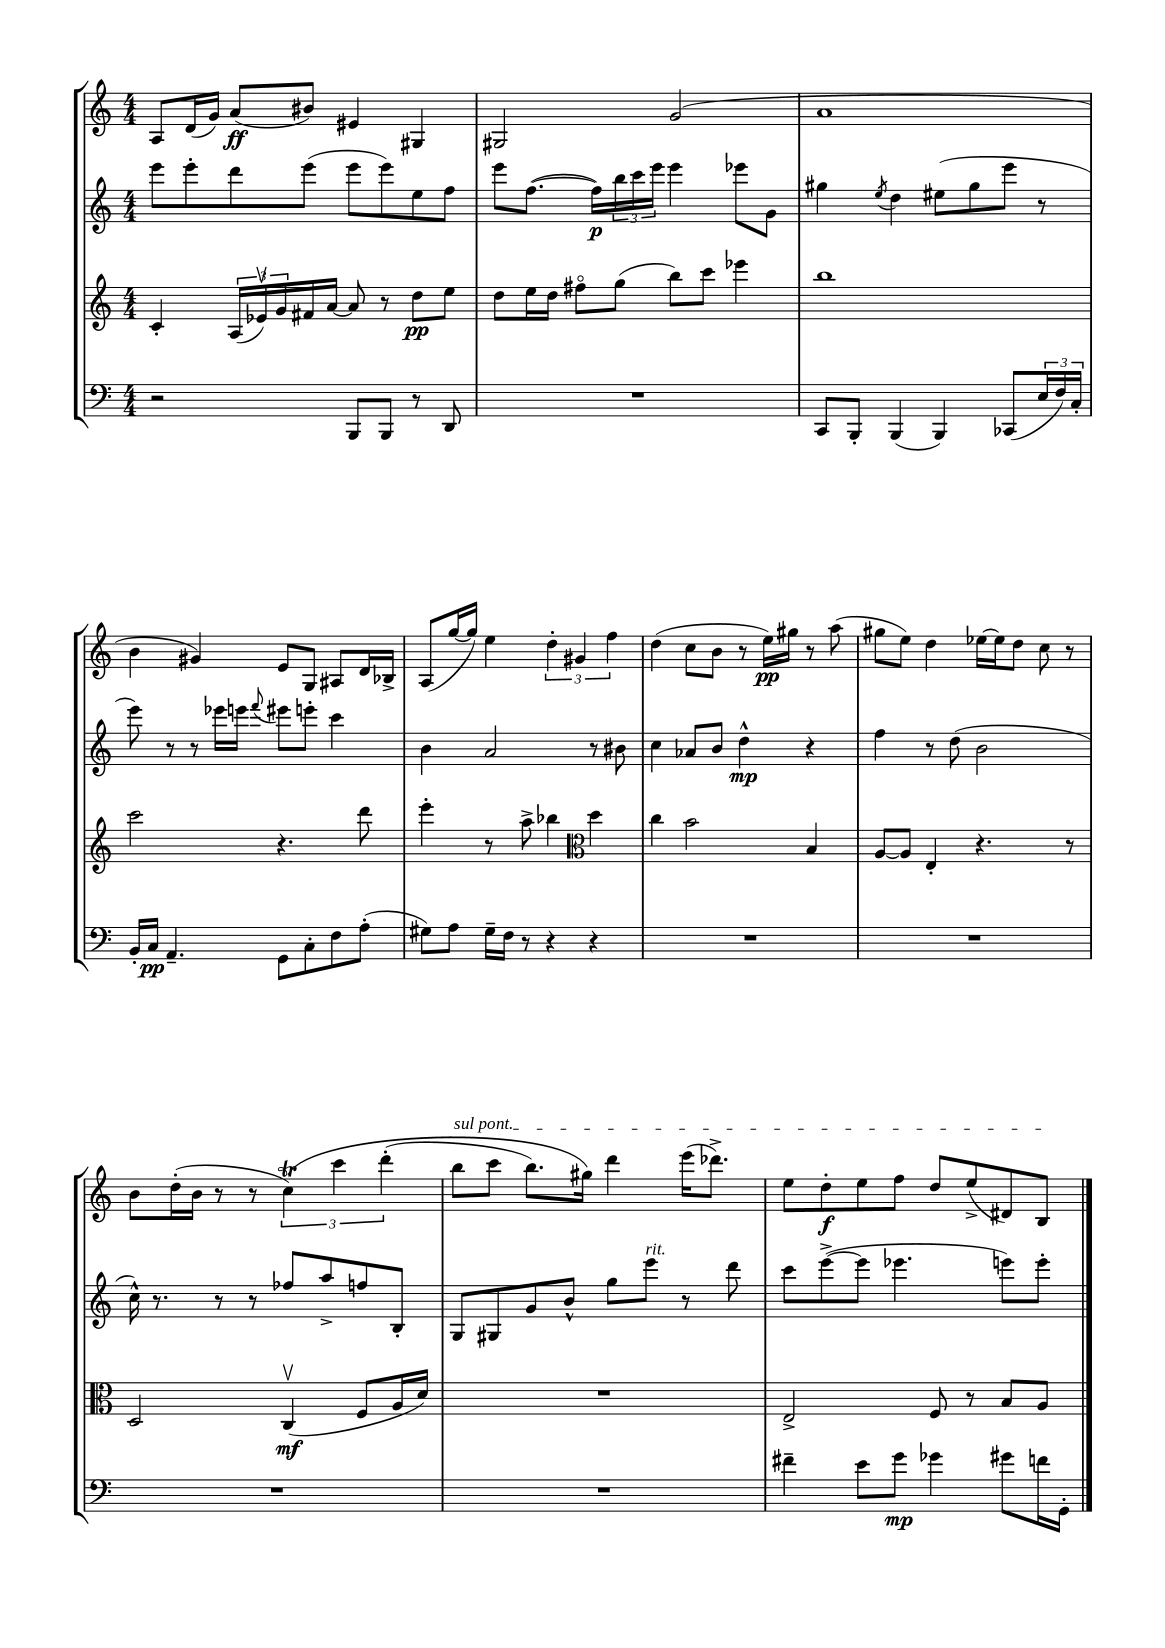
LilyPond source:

<<
\new StaffGroup <<
\new Staff = "s0" {
    \clef treble \key c \major \numericTimeSignature \time 4/4
    a8 d'16( g'16) a'8\ff( bis'8) eis'4 gis4 |
    gis2 g'2( |
    a'1 |
    b'4 gis'4) e'8 g8 ais8 d'16 bes16-> |
    a8( g''16~ g''16) e''4 \tuplet 3/2 { d''4-. gis'4 f''4 } |
    d''4( c''8 b'8 r8 e''16\pp) gis''16 r8 a''8( |
    gis''8 e''8) d''4 ees''16~ ees''16 d''8 c''8 r8 |
    b'8 d''16-.( b'16 r8 r8 \tuplet 3/2 { c''4\trill)\( c'''4 d'''4-.( } |
    \once \override TextSpanner.bound-details.left.text = \markup { \italic "sul pont." } b''8\startTextSpan c'''8 b''8.) gis''16\) d'''4 e'''16( des'''8.->) |
    e''8 d''8-.\f e''8 f''8 d''8 e''8->( dis'8) b8\stopTextSpan \bar "|." |
}
\new Staff = "s1" {
    \clef treble \key c \major \numericTimeSignature \time 4/4
    e'''8 e'''8-. d'''8 e'''8( e'''8 e'''8) e''8 f''8 |
    e'''8 f''8.~( f''16\p) \tuplet 3/2 { b''16 c'''16 e'''16 } e'''4 ees'''8 g'8 |
    gis''4 \acciaccatura { e''8 } d''4 eis''8( gis''8 e'''8 r8 |
    e'''8) r8 r8 ees'''16 e'''16 \appoggiatura { f'''8 } eis'''8 e'''8-. c'''4 |
    b'4 a'2 r8 bis'8 |
    c''4 aes'8 b'8 d''4-^\mp r4 |
    f''4 r8 d''8( b'2 |
    c''16-^) r8. r8 r8 fes''8 a''8-> f''8 b8-. |
    g8 gis8 g'8 b'8-^ g''8 e'''8^\markup { \italic "rit." } r8 d'''8 |
    c'''8 e'''8~->( e'''8 ees'''4. e'''8) e'''8-. \bar "|." |
}
\new Staff = "s2" {
    \clef treble \key c \major \numericTimeSignature \time 4/4
    c'4-. \tuplet 3/2 { a16( ees'16\upbow) g'16 } fis'16 a'16~ a'8 r8 d''8\pp e''8 |
    d''8 e''16 d''16 fis''8\flageolet g''8( b''8) c'''8 ees'''4 |
    b''1 |
    c'''2 r4. d'''8 |
    e'''4-. r8 a''8-> bes''4 \clef alto d''4 |
    c''4 b'2 b4 |
    a8~ a8 e4-. r4. r8 |
    d2 c4\upbow\mf( f8 a16 d'16) |
    R1 |
    e2-> f8 r8 b8 a8 \bar "|." |
}
\new Staff = "s3" {
    \clef bass \key c \major \numericTimeSignature \time 4/4
    r2 b,,8 b,,8 r8 d,8 |
    R1 |
    c,8 b,,8-. b,,4( b,,4) ces,8( \tuplet 3/2 { e16 f16) c16-. } |
    b,16-. c16\pp a,4.-- g,8 c8-. f8 a8-.( |
    gis8) a8 gis16-- f16 r8 r4 r4 |
    R1 |
    R1 |
    R1 |
    R1 |
    fis'4-- e'8 g'8\mp ges'4 gis'8 f'16 g,16-. \bar "|." |
}
>>
>>
\layout { \context { \Score \remove "Bar_number_engraver" } }
